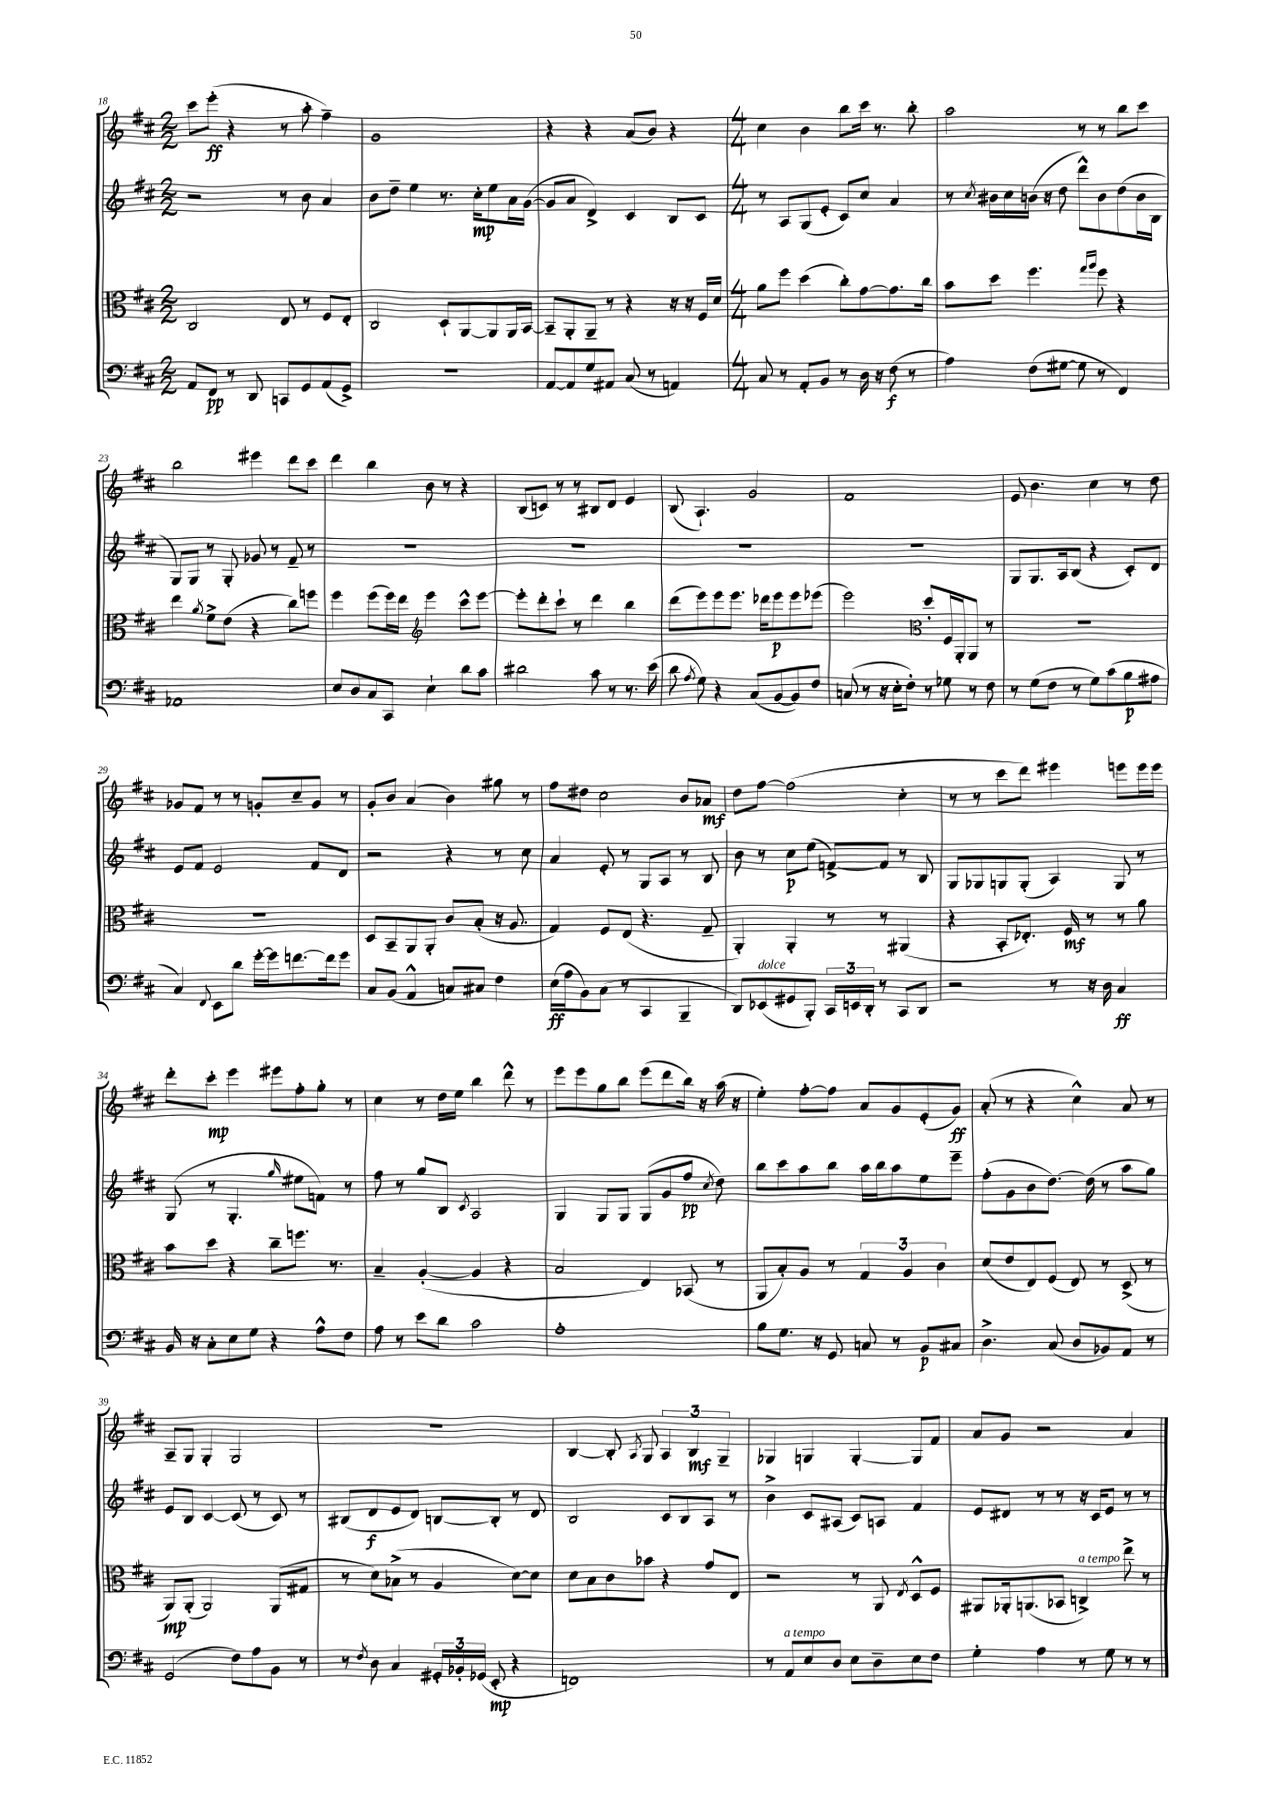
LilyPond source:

<<
\new StaffGroup <<
\new Staff = "s0" {
    \clef treble \key d \major \numericTimeSignature \time 2/2
    \autoBeamOff cis'''8[ e'''8]-.\ff( r4 r8 a''8-. fis''4--) |
    g'1 |
    r4 r4 a'8[( b'8]) r4 |
    \numericTimeSignature \time 4/4 cis''4 b'4 b''8[ cis'''16] r8. b''8-. |
    a''2 r8 r8 b''8[ cis'''8] |
    b''2 eis'''4 d'''8[ cis'''8] |
    d'''4 b''4 b'8 r8 r4 |
    b8[( c'8]) r8 r8 bis8[ d'8] e'4 |
    b8( a4.-!) g'2 |
    fis'1 |
    e'8 b'4. cis''4 r8 d''8 |
    ges'8[ fis'8] r8 r8 g'8[-. cis''8-- g'8] r8 |
    g'8[-. b'8] a'4( b'4) gis''8 r8 |
    fis''8[ dis''8] cis''2 b'8[ aes'8]\mf |
    d''8[ fis''8]~ fis''2( cis''4-. |
    r8 r8 cis'''8[ d'''8]) eis'''4 e'''8[ e'''16 e'''16] |
    d'''8[-. cis'''8]-.\mp e'''4 eis'''8[ fis''8-. g''8]-. r8 |
    cis''4 r8 d''16[ e''16] b''4 d'''8-^ r8 |
    e'''8[ e'''8 g''8 b''8] e'''8[( d'''8 b''16]) r16 a''16( r16 |
    e''4-.) fis''8[~-. fis''8] a'8[ g'8 e'8-.( g'8]\ff) |
    a'8-.( r8 r4 cis''4-^) a'8 r8 |
    a8[-- g8] g4-. g2 |
    R1 |
    b4~ b8-. \acciaccatura { a8 } g8 \tuplet 3/2 { a4 b4\mf g4-- } |
    ges4 g4 g4~-. g8[ fis'8] |
    a'8[ g'8] r2 a'4 \bar "|." |
}
\new Staff = "s1" {
    \clef treble \key d \major \numericTimeSignature \time 2/2
    \autoBeamOff r2 r8 b'8 a'4 |
    b'8[ d''8]-- e''4 r8. cis''16[-.\mp e''8 a'16 g'16]~( |
    g'8[ a'8] d'4->) cis'4 b8[ cis'8] |
    \numericTimeSignature \time 4/4 r8 a8[ g8( e'8]-. cis'8[) cis''8] a'4 |
    r8 \acciaccatura { cis''8 } bis'16[ cis''16 b'16]( r16 d''8 d'''8[-^) b'8 d''8( b'16 b16] |
    g8[) g8] r8 g8-. ges'8 r8 fis'8-- r8 |
    R1 |
    R1 |
    R1 |
    R1 |
    g8[ g8. a16 b8]( r4 cis'8[-.) d'8] |
    e'8[ fis'8] e'2 fis'8[ d'8] |
    r2 r4 r8 cis''8 |
    a'4 e'8-. r8 g8[ a8] r8 b8 |
    b'8 r8 cis''8[\p e''8]( f'8[~->) f'8] r8 b8 |
    g8[ ges8 g8 g8]-.( a4) g8 r8 |
    g8( r8 g4.-. \grace { g''16 } eis''8[ f'8]) r8 |
    fis''8 r8 g''8[ b8] \acciaccatura { cis'8 } a2 |
    g4 g8[ g8] g8[( g'8 fis''8]\pp \acciaccatura { cis''8 } d''8) |
    b''8[ cis'''8 a''8 b''8] a''16[ b''16 a''8 e''8 e'''8]-- |
    fis''8[-.( g'8 b'8 d''8.]~) d''16( r8 a''8[ g''8]) |
    e'8[ b8] cis'4~ cis'8( r8 cis'8) r8 |
    bis8[( d'8\f e'8 d'8]) b8[~ b8]-. r8 d'8 |
    b2 cis'8[ b8 a8] r8 |
    b'4-> cis'8[ ais8]( cis'8[) a8] fis'4 |
    e'8[ dis'8] r8 r8 r16 cis'16[ e'8] r8 r8 \bar "|." |
}
\new Staff = "s2" {
    \clef alto \key d \major \numericTimeSignature \time 2/2
    \autoBeamOff cis2 e8 r8 fis8[ e8]-. |
    cis2 d8[-! a,8~ a,8 a,16 b,16]~ |
    b,8[-- a,8-. a,8]-- r8 r4 r16 r16 fis16[ d'16] |
    \numericTimeSignature \time 4/4 a'8[ fis''8] d''4( cis''8[-.) g'8~ g'8. cis''16] |
    b'8[ d''8] fis''4. \grace { g''16[ a''16] } fis''8 r4 |
    e''4 \acciaccatura { a'8 } fis'8[-> e'8]( r4 cis''8[) f''8] |
    fis''4 fis''8[( fis''16) e''16] \clef treble e'''4 cis'''8[-^ e'''8]~ |
    e'''8[-. d'''8-. cis'''8]-! r8 d'''4 b''4 |
    d'''8[( e'''8) e'''8 e'''8.] des'''16[ e'''8\p e'''8 ees'''8]( |
    e'''2) \clef alto d''8[-. fis16 a,16-. a,8] r8 |
    R1 |
    R1 |
    d8[ b,8-- a,8 a,8]-. cis'8[ b8]-.( r16 a8. |
    g4) fis8[ e8]( r4. g8-- |
    a,4-.) a,4-. r8 r8 ais,4( |
    r4 b,8[-. ees8.]-.) fis16\mf r8 r8 a'8 |
    b'8[ d''8] r4 cis''8[-- f''8.] r8. |
    b4-- a4~-.( a4 r4 |
    b2 e4) bes,8( r8 |
    a,8[ b8-.) a8] r8 \tuplet 3/2 { g4 a4 cis'4 } |
    d'8[( e'8 e8) fis8]( e8) r8 d8->( r8 |
    a,8[\mp) a,8]-.( a,2) a,8[( gis8] |
    r8 d'8[) bes8]->( r8 a4 d'8[~) d'8] |
    d'8[ b8 cis'8 bes'8] r4 g'8[ e8] |
    r2 r8 a,8 \acciaccatura { e8 } d8[-^ fis8] |
    ais,8[ aes,16-. a,8.( bes,8] c4->^\markup { \italic "a tempo" }) e''8-> r8 \bar "|." |
}
\new Staff = "s3" {
    \clef bass \key d \major \numericTimeSignature \time 2/2
    \autoBeamOff a,8[ fis,8]\pp r8 d,8 c,8[ g,8 a,8( g,8]->) |
    r1 |
    a,8[~ a,8 g8 ais,8] cis8( r8 a,4) |
    \numericTimeSignature \time 4/4 cis8 r8 a,8[-. b,8] r8 d16 r16 fis8\f( r8 |
    a4) fis8[( gis8]~ gis8 r8 fis,4) |
    aes,1 |
    e8[ d8 cis8 cis,8] e4-! d'8[ cis'8] |
    dis'2 cis'8 r8 r8. e'16( |
    d'8 \acciaccatura { a8 } g8) r4 cis8[( b,8~ b,8) fis8] |
    c8( r8 r16 e16[-. fis8]-.) r8 ges8 r8 fis8 |
    r8 g8[( fis8] r8 g8[) cis'8( b8\p ais8] |
    cis4) \appoggiatura { fis,8 } e,8[ d'8] g'16[~-. g'16 f'8.~ f'16 g'8] |
    cis8[ b,8]( a,4-^ c8[) cis8] fis4 |
    e16[\ff( a16 b,8) cis8]( r8 cis,4 b,,4-- |
    d,8[) ees,8^\markup { \italic "dolce" }( gis,8 b,,8]-.) \tuplet 3/2 { cis,16[ e,16 d,16]-. } r8 cis,8[ d,8] |
    r2 r8 r16 d16 cis4\ff |
    b,16 r16 cis8[-. e8 g8] r4 a8[-^ fis8] |
    a8 r8 e'8[ d'8] cis'2 |
    a1-. |
    b8[ g8.] r16 g,8 c8 r8 b,8[\p cis8] |
    d4.-> cis8( d8[ bes,8) a,8] r8 |
    g,2( fis8[) a8 b,8] r8 |
    r8 \acciaccatura { fis8 } d8 cis4 \tuplet 3/2 { gis,16[-. bes,16-. ges,16]( } e,8-.\mp r4 |
    f,1) |
    r8 a,8[^\markup { \italic "a tempo" } e8 d8] e8[ d8-- e8 fis8] |
    g4-. a4 r8 g8 r8 r8 \bar "|." |
}
>>
>>
\layout { \context { \Score currentBarNumber = #18 } }
